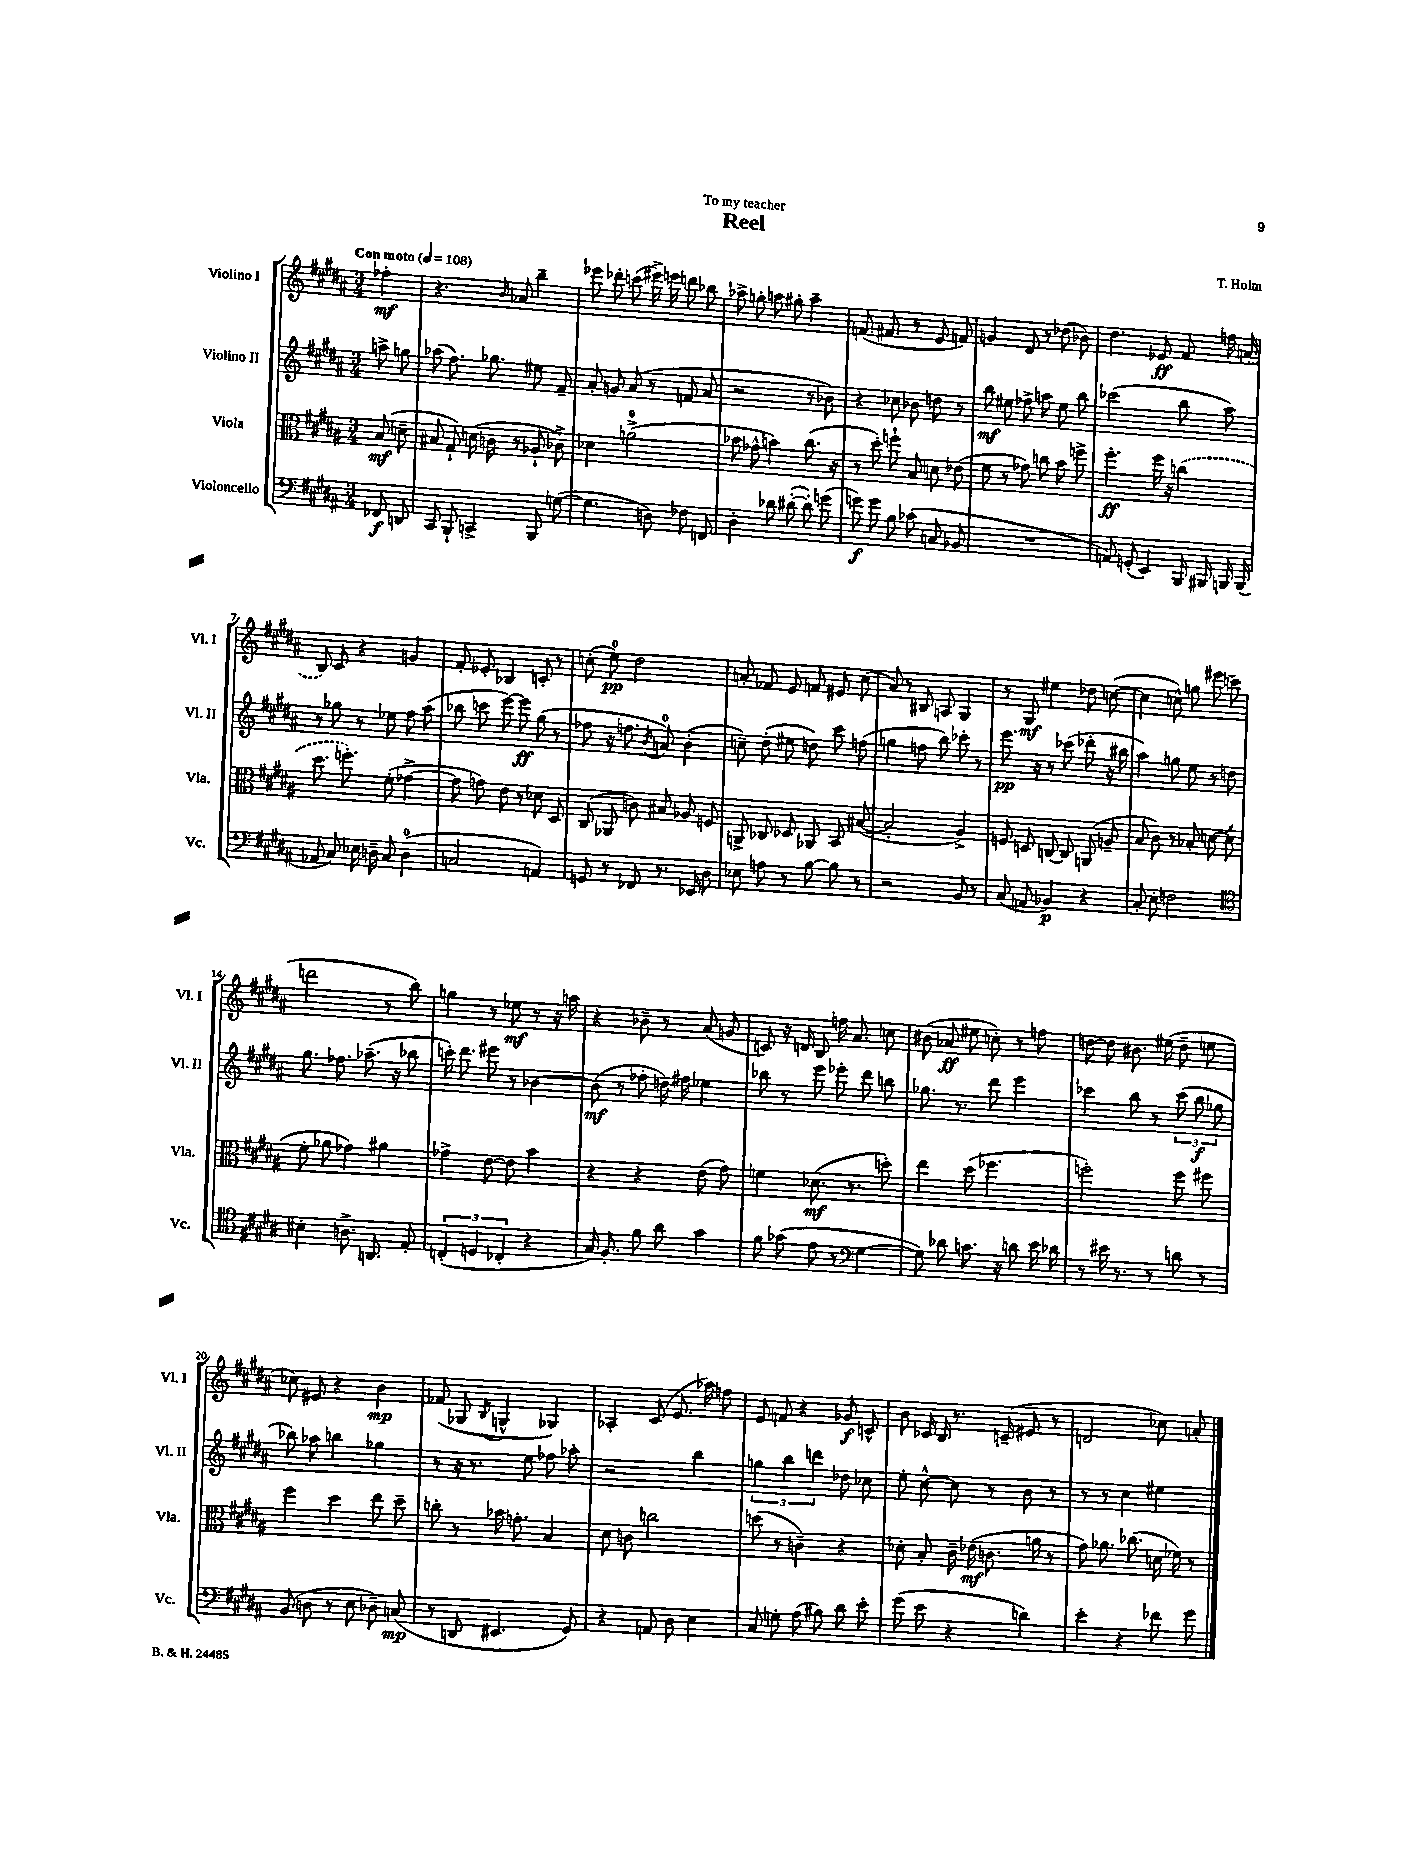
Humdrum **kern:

**kern	**dynam	**kern	**dynam	**kern	**dynam	**kern	**dynam
*part4	*part4	*part3	*part3	*part2	*part2	*part1	*part1
*staff4	*staff4	*staff3	*staff3	*staff2	*staff2	*staff1	*staff1
*I"Violoncello	*	*I"Viola	*	*I"Violino II	*	*I"Violino I	*
*I'Vc.	*	*I'Vla.	*	*I'Vl. II	*	*I'Vl. I	*
*clefF4	*	*clefC3	*	*clefG2	*	*clefG2	*
*k[f#c#g#d#a#]	*	*k[f#c#g#d#a#]	*	*k[f#c#g#d#a#]	*	*k[f#c#g#d#a#]	*
*M3/4	*	*M3/4	*	*M3/4	*	*M3/4	*
*MM108	*	*MM108	*	*MM108	*	*MM108	*
=	=	=	=	=	=	=	=
!	!	!	!	!	!	!LO:TX:a:B:t=Con moto	!
8FF-X/	f	(8B/	mf	8aan^\	.	4ff-X'\	mf
8DDn/	.	8dn~\	.	8ggn\	.	.	.
=1	=1	=1	=1	=1	=1	=1	=1
8CC#/	.	8B#X/	.	(8aa-X\	.	4.r	.
8BBB`/	.	8G#`/)	.	8.ff#\)	.	.	.
4CCn^/	.	(16dn\	.	.	.	.	.
.	.	16cn\	.	8.gg-X\	.	.	.
.	.	.	.	.	.	16qqb/	.
.	.	8r	.	.	.	8a-X/	.
8BBB/	.	8A-X`/	.	8ee#X\	.	4bb~\	.
([8Gn\	.	8c-X^\)	.	8f#~/	.	.	.
=2	=2	=2	=2	=2	=2	=2	=2
4.G\]	.	4d-X\	.	8a#'/	.	8eee-X\	.
.	.	.	.	8gn/	.	8ddd-X'\	.
.	.	(2an^\	.	(8a#/	.	(8cccn\	.
8Dn\)	.	.	.	8r	.	16eee#X^\)	.
.	.	.	.	.	.	16eeen\	.
8F-X\	.	.	.	8fn/	.	8dddn\	.
8FFn/	.	.	.	8a#/	.	8bb-X\	.
=3	=3	=3	=3	=3	=3	=3	=3
4D#'\	.	8b-X\	.	2r	.	8aa-X^\	.
.	.	8g-X^^\	.	.	.	8ggn'\	.
8d-X\	.	4bn\)	.	.	.	8aan\	.
([8d#X'\	.	.	.	.	.	8gg#X'\	.
8d#'\])	.	(8.cc#\	.	8r	.	4aa~\	.
(8gn\	.	.	.	8b-X\)	.	.	.
.	.	16r	.	.	.	.	.
=4	=4	=4	=4	=4	=4	=4	=4
8gn\)	f	8r	.	4r	.	(8.fn/	.
8g\	.	8dd#'\)	.	.	.	.	.
.	.	.	.	.	.	8.f#X/	.
8B\	.	8ffn`\	.	8cc-X\	.	.	.
(8c-X\	.	8B/	.	8b-X\	.	8r	.
8Cn/	.	8dn\	.	8ddn\	.	8e/	.
8BB-X/	.	(8e-X\	.	8r	.	8fn/)	.
=5	=5	=5	=5	=5	=5	=5	=5
2.r	.	8f#\	.	8bb\	mf	4gn/	.
.	.	8r	.	8ee#X\	.	.	.
.	.	8g-X\)	.	8ff-X^\	.	8d#/	.
.	.	8ccn\	.	8aan\	.	8r	.
.	.	8b\	.	8ee#\	.	(8dd-X\	.
.	.	8ffn^\	.	8bb\	.	8b-X\)	.
=6	=6	=6	=6	=6	=6	=6	=6
8AAn/)	.	4.ff#'\	ff	(2ccc-X\	.	4.dd#\	.
(8GGn'/	.	.	.	.	.	.	.
4EE/)	.	.	.	.	.	.	.
.	.	16ff#\	.	.	.	8e-X/	ff
.	.	16r	.	.	.	.	.
16BBB/	.	(4ccn\	.	8bb\	.	8f#/	.
16BBB#X/	.	.	.	.	.	.	.
16BBBn/	.	.	.	8aa#\)	.	16ffn\	.
(16BBB/	.	.	.	.	.	(16an/	.
!!LO:LB:g=z
=7	=7	=7	=7	=7	=7	=7	=7
8AA-X/	.	8.dd#\	.	8r	.	8B/)	.
8C#/)	.	.	.	8gg-X\	.	8c#/	.
.	.	8.ffn'\)	.	.	.	.	.
16E-X\	.	.	.	8r	.	4r	.
16Dn~\	.	.	.	.	.	.	.
8C#/	.	(8f#'\	.	8ee-X\	.	.	.
(4D\	.	[4g-X^\	.	8ff#\	.	4gn/	.
.	.	.	.	(8aa#\	.	.	.
=8	=8	=8	=8	=8	=8	=8	=8
2Cn/	.	8g-\]	.	8bb-X\	.	8f#'/	.
.	.	8gn\)	.	8cccn\	.	8e-X'/	.
.	.	8e\	.	[8eee\)	.	4B-X/	.
.	.	8r	.	8eee\]	ff	.	.
4AAn/)	.	8d-X\	.	(8gg#\	.	8cn'/	.
.	.	8D#/	.	8r	.	8r	.
=9	=9	=9	=9	=9	=9	=9	=9
8GGn/	.	(8C#/	.	8ff-X\	.	(8ccn'\	.
8r	.	8AA-X/	.	16r	.	8ee\)	pp
.	.	.	.	8.ffn\	.	.	.
8FF-X/	.	8cn\)	.	.	.	2dd#\	.
.	.	.	.	8qb/	.	.	.
8.r	.	8B#X/	.	8an/)	.	.	.
.	.	8A-X/	.	(4b'\	.	.	.
16EE-X/	.	.	.	.	.	.	.
8D#\	.	8Fn/	.	.	.	.	.
=10	=10	=10	=10	=10	=10	=10	=10
8E-X\	.	8AAn^/	.	8ccn~\)	.	8an'/	.
8An\	.	8C-X/	.	(8dd#'\	.	8f-X/	.
8r	.	8D-X/	.	8ee#X\	.	8e/	.
[8B\	.	8AA-X/	.	8ddn\)	.	8fn/	.
8B\]	.	8BB/	.	8ccc#\	.	8e#X/	.
8r	.	([8B#X/	.	(8ffn\	.	(8cc#\	.
=11	=11	=11	=11	=11	=11	=11	=11
2r	.	2B#'/]	.	4ggn\	.	8a#/)	.
.	.	.	.	.	.	8r	.
.	.	.	.	8ffn\	.	8B#X/	.
.	.	.	.	8bb\)	.	8An/	.
8BB/	.	4A#^/)	.	8ccc-X'\	.	4G#/	.
8r	.	.	.	8r	.	.	.
=12	=12	=12	=12	=12	=12	=12	=12
(8C#/	.	8Fn/	.	8.eee\	pp	8r	.
8AAn/	.	8Dn/	.	.	.	8G#/	mf
.	.	.	.	16r	.	.	.
4BB-X/)	p	[8Cn/	.	8r	.	4ee#X\	.
.	.	8C/]	.	(8ccc-X\	.	.	.
4r	.	(8AAn/	.	8ddd-X'\	.	8dd-X\	.
.	.	8An~/	.	16r	.	([8ccn\	.
.	.	.	.	16bb#X\	.	.	.
=13	=13	=13	=13	=13	=13	=13	=13
8C#'/	.	8B/	.	4aa#\)	.	4cc\]	.
8E'\	.	8c#\)	.	.	.	.	.
2Fn\	.	8r	.	8ggn\	.	8ccn^^\)	.
.	.	8B-X'/	.	8ee\	.	8ggn\	.
.	.	[8dn\	.	8r	.	8eee#X\	.
.	.	(8d'\]	.	8ddn\	.	(8cccn\	.
!!LO:LB:g=z
=14	=14	=14	=14	=14	=14	=14	=14
*clefC4	*	*	*	*	*	*	*
4B#X'\	.	8f#'\	.	8.gg#\	.	2dddn\	.
.	.	8a-X\	.	.	.	.	.
.	.	.	.	8.ff-X\	.	.	.
8.An^\	.	4g-X\)	.	.	.	.	.
.	.	.	.	(8.aa-X~\	.	.	.
8.AAn/	.	.	.	.	.	.	.
.	.	4a#X\	.	.	.	8r	.
.	.	.	.	16r	.	.	.
8E'/	.	.	.	8bb-X\	.	8bb\)	.
=15	=15	=15	=15	=15	=15	=15	=15
(6Cn'/	.	4g-X^\	.	16cccn'\)	.	4ggn\	.
.	.	.	.	8.ddd#\	.	.	.
6Dn/	.	.	.	.	.	.	.
.	.	[8e\	.	8eee#X\	.	8r	.
6C-X'/	.	.	.	.	.	.	.
.	.	8e\]	.	8r	.	8ee-X\	mf
4r	.	4b\	.	[4b-X\	.	8r	.
.	.	.	.	.	.	16r	.
.	.	.	.	.	.	16aan\	.
=16	=16	=16	=16	=16	=16	=16	=16
16G#/)	.	4r	.	(8b-\]	mf	4r	.
8.F#'/	.	.	.	.	.	.	.
.	.	.	.	8r	.	.	.
8f#\	.	4r	.	8ff-X'\	.	8b-X~\	.
8a#\	.	.	.	16ddn\)	.	8r	.
.	.	.	.	16ff#X\	.	.	.
4g#\	.	(8e\	.	4ee-X\	.	(8a#/	.
.	.	8g#\)	.	.	.	8gn/	.
=17	=17	=17	=17	=17	=17	=17	=17
8f#\	.	4fn\	.	8bb-X\	.	8cn/)	.
(8g-X\	.	.	.	8r	.	16r	.
.	.	.	.	.	.	16dn/	.
8e\	.	(8.d-X\	mf	8eee\	.	8B/	.
8r	.	.	.	8eee-X'\	.	16ffn\	.
.	.	8.r	.	.	.	8.a#/	.
*clefF4	*	*	*	*	*	*	*
[4G#\	.	.	.	8ddd#\	.	.	.
.	.	8ddn'\)	.	8bbn\	.	8ccn\	.
=18	=18	=18	=18	=18	=18	=18	=18
8G#\])	.	4ee\	.	8.gg-X\	.	(8b#X\	.
8d-X\	.	.	.	.	.	8a-X/	ff
.	.	.	.	8.r	.	.	.
8.cn\	.	(8dd#\	.	.	.	8ee#X\	.
.	.	4.ff-X\	.	8ddd#\	.	8ccn'\)	.
16r	.	.	.	.	.	.	.
8dn\	.	.	.	4eee\	.	8r	.
16e\	.	.	.	.	.	8ffn\	.
16d-X\	.	.	.	.	.	.	.
=19	=19	=19	=19	=19	=19	=19	=19
8r	.	2ffn'\)	.	4ccc-X\	.	[8ddn\	.
16e#X\	.	.	.	.	.	8dd\]	.
8.r	.	.	.	.	.	.	.
.	.	.	.	8bb\	.	8.b#X\	.
8r	.	.	.	8r	.	.	.
.	.	.	.	.	.	(16ee#X\	.
8dn\	.	8ff\	.	(12ccc-\	.	8dd~\	.
.	.	.	.	12bb\	f	.	.
8r	.	8ff#X\	.	.	.	8een\	.
.	.	.	.	12gg-X\	.	.	.
!!LO:LB:g=z
=20	=20	=20	=20	=20	=20	=20	=20
(8BB/	.	4ff#\	.	8bb-X\)	.	8cc-X\)	.
8Dn\	.	.	.	8aa-X\	.	8e#X/	.
8r	.	4dd#\	.	4bbn\	.	4r	.
8E\	.	.	.	.	.	.	.
8D-X~\)	.	8ee\	.	4gg-X\	.	4b\	mp
(8Cn/	mp	8dd#~\	.	.	.	.	.
=21	=21	=21	=21	=21	=21	=21	=21
8r	.	8ccn'\	.	8r	.	(8f-X/	.
8DDn/	.	8r	.	16r	.	8G-X/	.
.	.	.	.	8.r	.	.	.
.	.	.	.	.	.	8qB/	.
4.EE#X/	.	16b-X\	.	.	.	4Gn^^/	.
.	.	8.gn'\	.	.	.	.	.
.	.	.	.	8ee\	.	.	.
.	.	4B/	.	8ff-X\	.	4G-X/)	.
8GG#/)	.	.	.	8aa-X'\	.	.	.
=22	=22	=22	=22	=22	=22	=22	=22
4r	.	8d#\	.	2r	.	4A-X'/	.
.	.	8cn\	.	.	.	.	.
8AAn/	.	2ccn\	.	.	.	(8c#/	.
8D#\	.	.	.	.	.	8.e/	.
4E\	.	.	.	4bb\	.	.	.
.	.	.	.	.	.	16aa-X\)	.
.	.	.	.	.	.	8ffn\	.
=23	=23	=23	=23	=23	=23	=23	=23
8C#/	.	(8ddn\	.	6ggn\	.	8e/	.
8Gn'\	.	8r	.	.	.	8fn/	.
.	.	.	.	6bb\	.	.	.
(8A#\	.	4cn~\)	.	.	.	4r	.
.	.	.	.	6dddn\	.	.	.
8B#X\)	.	.	.	.	.	.	.
8d#\	.	4r	.	8dd-X\	.	8g-X/	f
8e'\	.	.	.	8cc-X\	.	8cn^^/	.
=24	=24	=24	=24	=24	=24	=24	=24
(8g#\	.	8d-X'\	.	8ee'\	.	8b\	.
8e\	.	8B'/	.	[8cc#^^\	.	16c-X/	.
.	.	.	.	.	.	16B/	.
4r	.	16c#~\	.	8cc#\]	.	8.r	.
.	.	(16e-X\	mf	.	.	.	.
.	.	8.cn\	.	8r	.	.	.
.	.	.	.	.	.	(16cn~/	.
4dn\)	.	.	.	8b\	.	8e#X/	.
.	.	16an\	.	.	.	.	.
.	.	8r	.	8r	.	8r	.
=25	=25	=25	=25	=25	=25	=25	=25
4e'\	.	8g#\)	.	8r	.	2dn/	.
.	.	8.a-X\	.	8r	.	.	.
4r	.	.	.	4cc#\	.	.	.
.	.	(8.cc-X\	.	.	.	.	.
8f-X\	.	16dn\	.	4ee#X\	.	8cc-X\)	.
.	.	16f-X\)	.	.	.	.	.
8g#\	.	8r	.	.	.	8an'/	.
==	==	==	==	==	==	==	==
*-	*-	*-	*-	*-	*-	*-	*-
